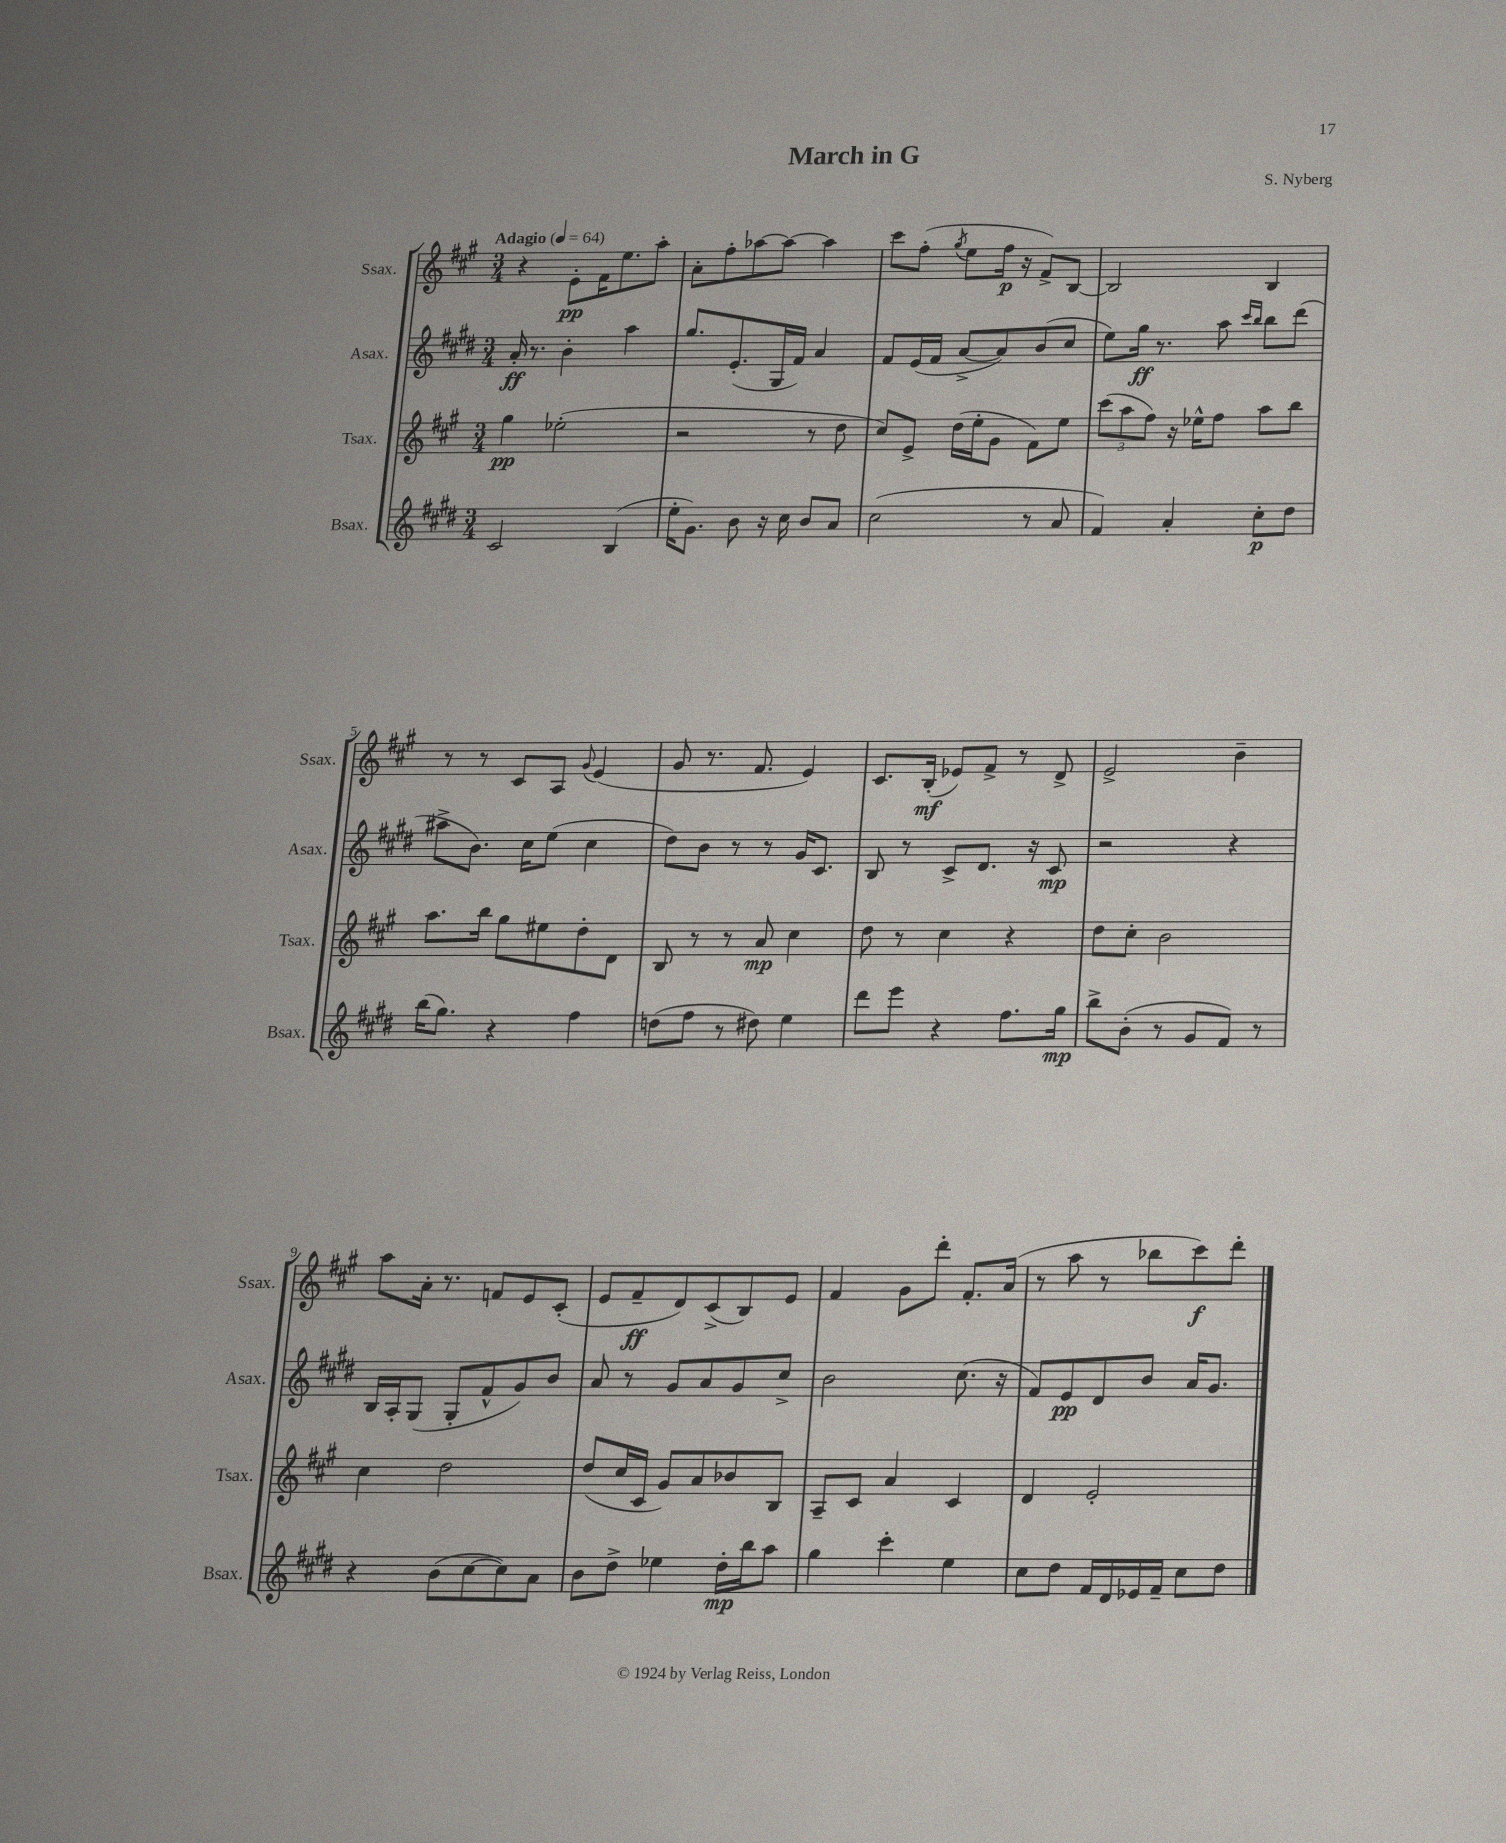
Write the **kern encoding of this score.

**kern	**kern	**kern	**kern
*staff4	*staff3	*staff2	*staff1
*clefG2	*clefG2	*clefG2	*clefG2
*k[f#c#g#d#]	*k[f#c#g#]	*k[f#c#g#d#]	*k[f#c#g#]
*M3/4	*M3/4	*M3/4	*M3/4
*MM64	*MM64	*MM64	*MM64
2c#	4gg#	16a'	4r
.	.	8.r	.
.	(2ee-'	4b'	8e'
.	.	.	16f#
.	.	.	8.ee
(4B	.	4aa	.
.	.	.	8aa'
=	=	=	=
16ee'	2r	8.gg#	8a'
8.g#)	.	.	.
.	.	.	8ff#'
.	.	(8.e'	.
8b	.	.	[8aa-
16r	.	16G#	8aa-_
16cc#	.	16f#)	.
8b	8r	4a	4aa-]
8a	8dd	.	.
=	=	=	=
(2cc#	8cc#)	8f#	8ccc#
.	8e^	(16e	(8ff#'
.	.	16f#	.
.	.	.	8qgg#
.	(16dd	[8a^	8ee
.	16ee'	.	.
.	8g#	8a])	16ff#
.	.	.	16r
8r	8f#)	(8b	8f#^)
8a	8ee	8cc#	[8B
=	=	=	=
4f#)	(12ccc#	8ee)	2B]
.	12aa	.	.
.	.	16gg#	.
.	12ff#)	.	.
.	.	8.r	.
4a'	16r	.	.
.	16ee-^^	.	.
.	8ff#	8aa	.
.	.	16qqccc#	.
.	.	16qqbb	.
8cc#'	8aa	8bb	4B
8dd#	8bb	(8ddd#	.
=	=	=	=
(16bb	8.aa	8aa#^	8r
8.gg#)	.	.	.
.	.	8.b)	8r
.	16bb	.	.
4r	8gg#	.	8c#
.	.	16cc#	.
.	8ee#	(8ee	8A
.	.	.	8qqg#
4ff#	8dd'	4cc#	(4e
.	8d	.	.
=	=	=	=
(8dd	8B	8dd#)	8g#
8ff#	8r	8b	8.r
8r	8r	8r	.
.	.	.	8.f#
8dd#)	8a	8r	.
4ee	4cc#	16g#	4e)
.	.	8.c#	.
=	=	=	=
8ddd#	8dd	8B	8.c#
8eee	8r	8r	.
.	.	.	(16B'
4r	4cc#	8c#^	8e-)
.	.	8.d#	8f#^
8.ff#	4r	.	8r
.	.	16r	.
.	.	8c#	8d^
16gg#	.	.	.
=	=	=	=
8bb^	8dd	2r	2e^
(8b'	8cc#'	.	.
8r	2b	.	.
8g#	.	.	.
8f#)	.	4r	4b~
8r	.	.	.
=	=	=	=
4r	4cc#	16B	8aa
.	.	16A'	.
.	.	(8G#	16a'
.	.	.	8.r
(8b	2dd	8G#'	.
[8cc#	.	8f#^^	8f
8cc#])	.	8g#)	8e
8a	.	8b	(8c#'
=	=	=	=
8b	(8dd	8a	8e
8dd#^	16cc#	8r	8f#~
.	16c#	.	.
4ee-	8g#)	8g#	8d)
.	8a	8a	(8c#^
16dd#'	8b-	8g#	8B)
16bb	.	.	.
8aa	8B	8cc#^	8e
=	=	=	=
4gg#	8A~	2b	4f#
.	8c#	.	.
4ccc#'	4a	.	8g#
.	.	.	8ddd'
4ee	4c#	(8.cc#	8.f#'
.	.	16r	(16a
=	=	=	=
8cc#	4d	8f#)	8r
8dd#	.	8e	8aa
16f#	2e'	8d#	8r
16d#	.	.	.
16e-	.	8b	8bb-
16f#~	.	.	.
8cc#	.	16a	8ccc#)
.	.	8.g#	.
8dd#	.	.	8ddd'
==	==	==	==
*-	*-	*-	*-
